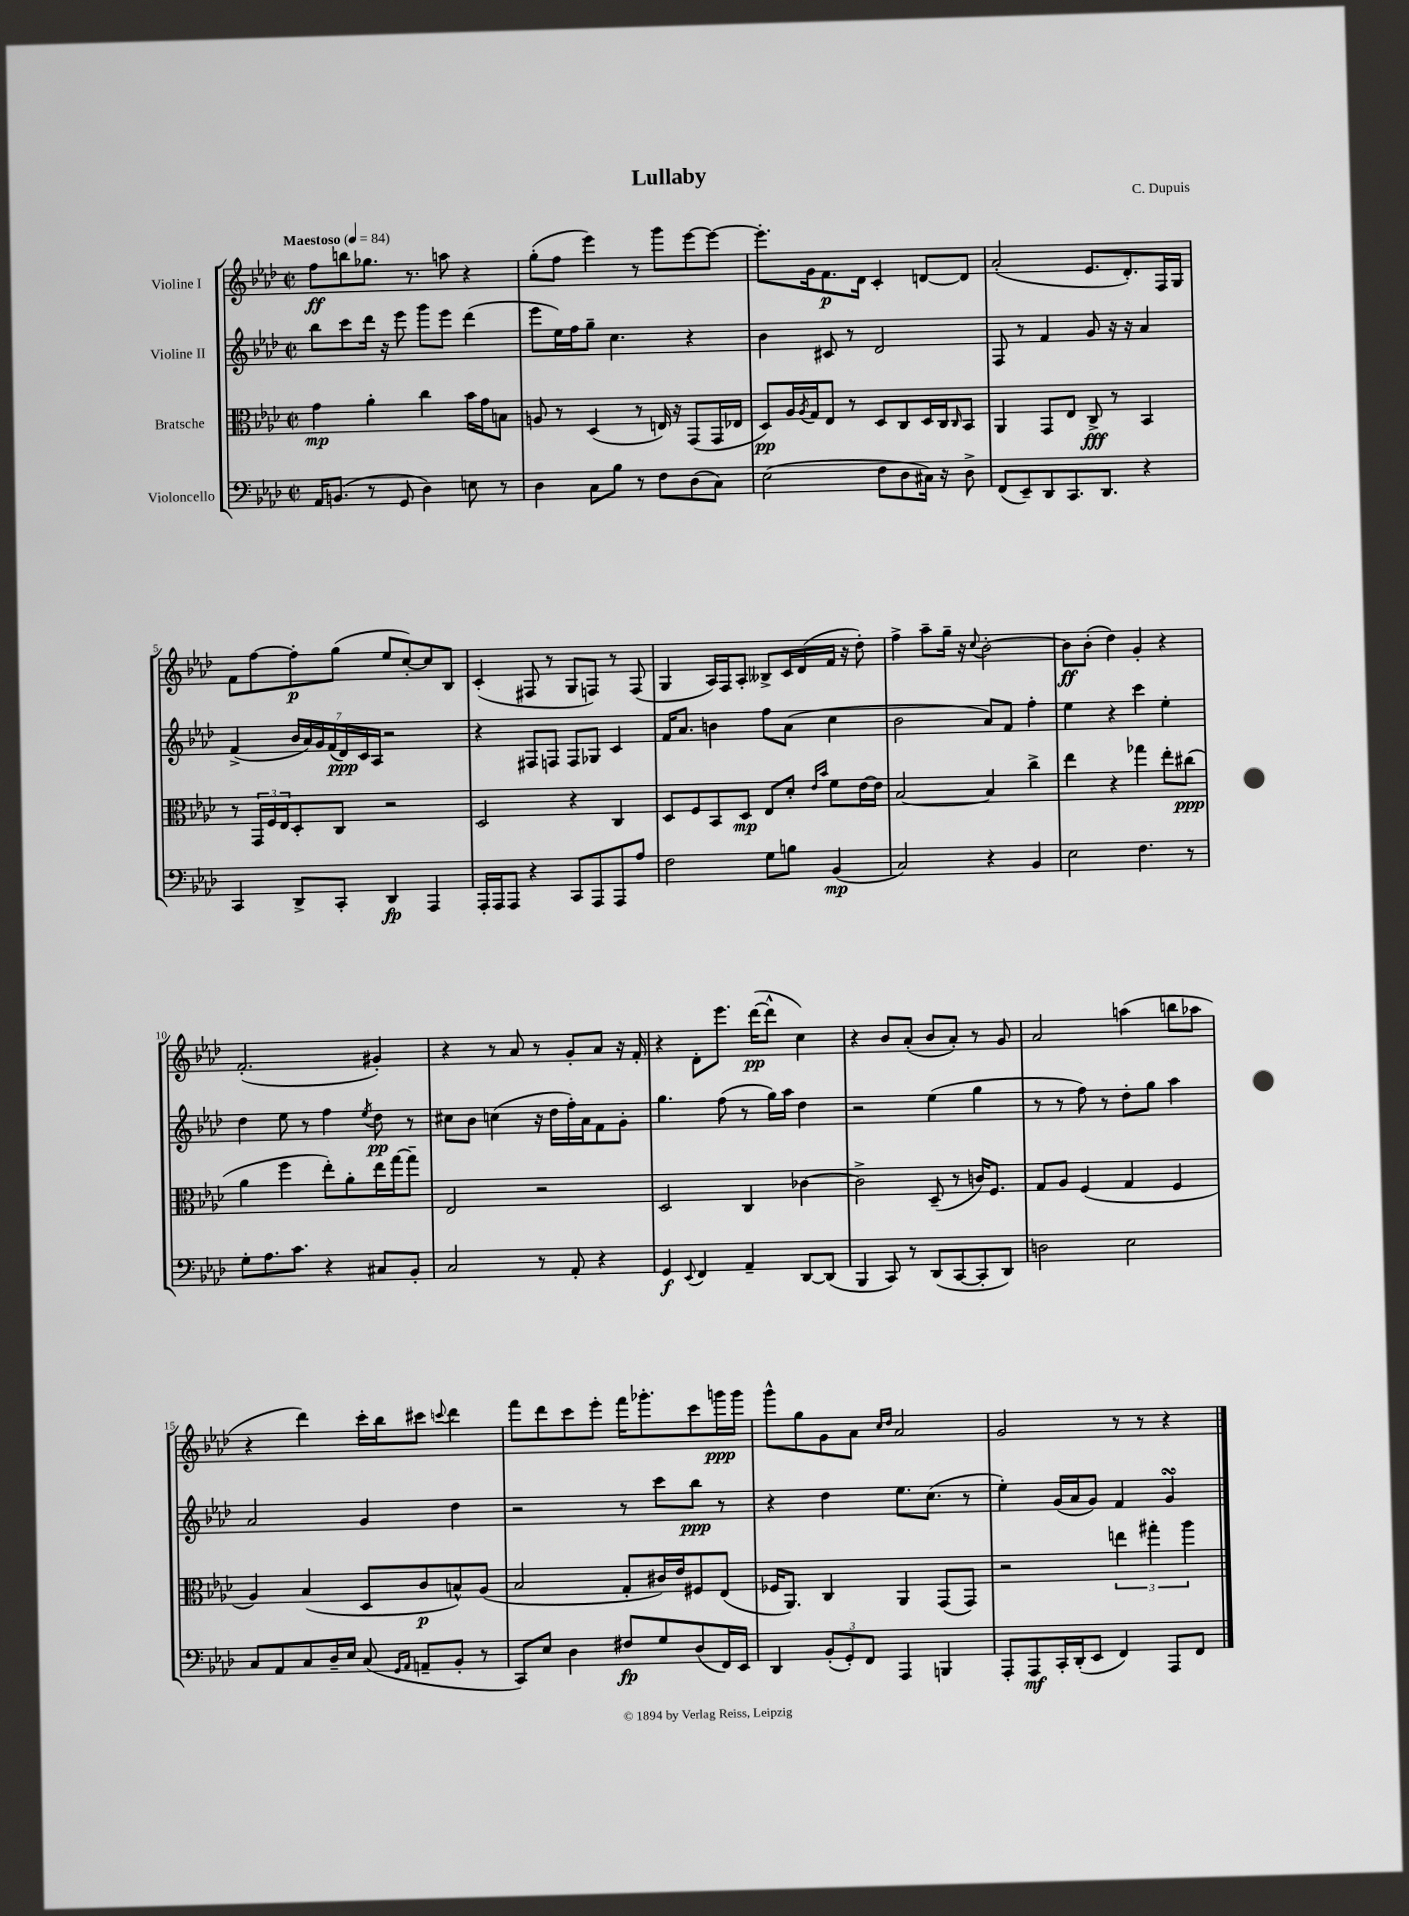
\header { title = "Lullaby" composer = "C. Dupuis" }
<<
\new StaffGroup <<
\new Staff = "s0" \with { instrumentName = "Violine I" } {
    \clef treble \key aes \major \defaultTimeSignature \time 2/2 \tempo "Maestoso" 4 = 84
    f''8\ff b''8 ges''8. r8. a''8 r4 |
    g''8-.( f''8 ees'''4) r8 g'''8 ees'''8~ ees'''8~ |
    ees'''8.-. g'16 f'8.\p des'16 c'4-. d'8~ d'8 |
    aes'2-.( ees'8. des'8.-.) f16 g16 |
    f'8 f''8~ f''8-.\p g''8( ees''8 c''8~-.) c''8 bes8 |
    c'4-.( fis8 r8 g8 f8) r8 f8( |
    g4 aes16) f16 aes8-. beses8-> c'16 des'16( f'16 r16 des''8-.) |
    f''4-> aes''8-- g''16-- r16 \appoggiatura { c''8 } bes'2~-. |
    bes'8\ff bes'8-.( des''4) g'4-. r4 |
    f'2.-.( gis'4-.) |
    r4 r8 aes'8 r8 g'8-. aes'8 r16 f'16-. |
    r4 des'8-. ees'''8. des'''16~\pp( des'''8-^ c''4) |
    r4 bes'8 aes'8-.( bes'8 aes'8-.) r8 g'8 |
    aes'2 a''4( b''8 aes''8 |
    r4 des'''4) c'''16-. bes''16 cis'''8 \appoggiatura { c'''8 } des'''4 |
    f'''8 des'''8 c'''8 ees'''8-. f'''16 ges'''8.-. c'''8 g'''16\ppp g'''16 |
    g'''8-^ g''8 g'8 aes'8 \grace { c''16 des''16 } aes'2 |
    g'2 r8 r8 r4 \bar "|." |
}
\new Staff = "s1" \with { instrumentName = "Violine II" } {
    \clef treble \key aes \major \defaultTimeSignature \time 2/2
    bes''8 c'''8 des'''16 r16 ees'''8 g'''8 ees'''8 des'''4( |
    ees'''8 ees''16) f''16 g''8-- c''4. r4 |
    bes'4 cis'8 r8 des'2 |
    f8 r8 f'4 g'8 r16 r16 aes'4 |
    f'4->( \tuplet 7/4 { bes'16 aes'16) g'16 f'16( des'16\ppp) c'16 aes16 } r2 |
    r4 fis8 f8 f8 ges8 c'4 |
    f'16 aes'8. b'4 f''8 aes'8( c''4 |
    bes'2 aes'8) f'8 f''4-. |
    ees''4 r4 c'''4 ees''4-. |
    des''4 ees''8 r8 f''4 \acciaccatura { ees''8 } des''8\pp r8 |
    cis''8 bes'8 c''4( r16 des''16 f''16-.) aes'16 f'8 g'8-. |
    g''4. f''8( r8 g''16) aes''16 des''4 |
    r2 ees''4( g''4 |
    r8 r8 f''8) r8 des''8-. g''8 aes''4 |
    aes'2 g'4 des''4 |
    r2 r8 c'''8 bes''8\ppp r8 |
    r4 des''4 ees''8. c''8.( r8 |
    ees''4-.) g'16( aes'16 g'8) f'4 g'4\turn \bar "|." |
}
\new Staff = "s2" \with { instrumentName = "Bratsche" } {
    \clef alto \key aes \major \defaultTimeSignature \time 2/2
    g'4\mp aes'4-. c''4 bes'16 g'16 b8 |
    a8 r8 des4( r8 e16) r16 g,8( g,16 ees16 |
    des8\pp) aes16 \acciaccatura { aes8 } g16 ees8 r8 des8 c8 des16 c16 \grace { c16 } bes,8 |
    aes,4 g,8 ees8 c8->\fff r8 bes,4 |
    r8 \tuplet 3/2 { g,16 f16 ees16 } des8-. c8 r2 |
    des2 r4 c4 |
    des8 f8 bes,8 des8\mp ees8 des'8-. \grace { ees'16 bes'16 } f'8 ees'16~ ees'16 |
    bes2~ bes4 c''4-> |
    ees''4 r4 ges''4 ees''8-. cis''8\ppp( |
    aes'4 f''4 ees''8-.) aes'8-. ees''16 g''16~ g''8-- |
    ees2 r2 |
    des2 c4 ces'4~ |
    ces'2-> des8--( r8 c'16) f8. |
    g8 aes8 f4( g4 f4 |
    aes4) bes4( des8 c'8\p b8-^) aes8( |
    bes2 g8-. cis'16) ees'16 fis8 ees8( |
    fes16 aes,8.) c4 aes,4 g,8( g,8) |
    r2 \tuplet 3/2 { e''4 gis''4-. aes''4 } \bar "|." |
}
\new Staff = "s3" \with { instrumentName = "Violoncello" } {
    \clef bass \key aes \major \defaultTimeSignature \time 2/2
    aes,16 b,8.( r8 g,8 des4) e8 r8 |
    des4 c8 bes8 r8 f8 des8( c8) |
    ees2( f8 des8 cis16) r16 des8-> |
    f,8( ees,8--) des,8 c,8. des,8. r4 |
    c,4 des,8-> c,8-. des,4\fp aes,,4 |
    aes,,16-. aes,,16 aes,,8 r4 c,8 aes,,8 aes,,8 aes8 |
    f2 g8 b8 bes,4\mp( |
    c2) r4 bes,4 |
    ees2 f4. r8 |
    g8-. aes8. c'8. r4 cis8 bes,8-. |
    c2 r8 aes,8-. r4 |
    g,4\f \appoggiatura { ees,8 } f,4 aes,4-- des,8~ des,8( |
    bes,,4 c,8) r8 des,8( c,8~ c,8-. des,8) |
    d2 ees2 |
    c8 aes,8 c8 des16-- ees16 c8( \grace { g,16 aes,16 } a,8-- bes,8-. r8 |
    c,8) ees8 des4 fis8\fp g8 des8( f,16) ees,16 |
    des,4 \tuplet 3/2 { bes,8-.( g,8-.) f,8 } aes,,4 b,,4 |
    aes,,8-. aes,,8\mf c,16-. des,16-.( ees,8 f,4) aes,,8 f,8 \bar "|." |
}
>>
>>
